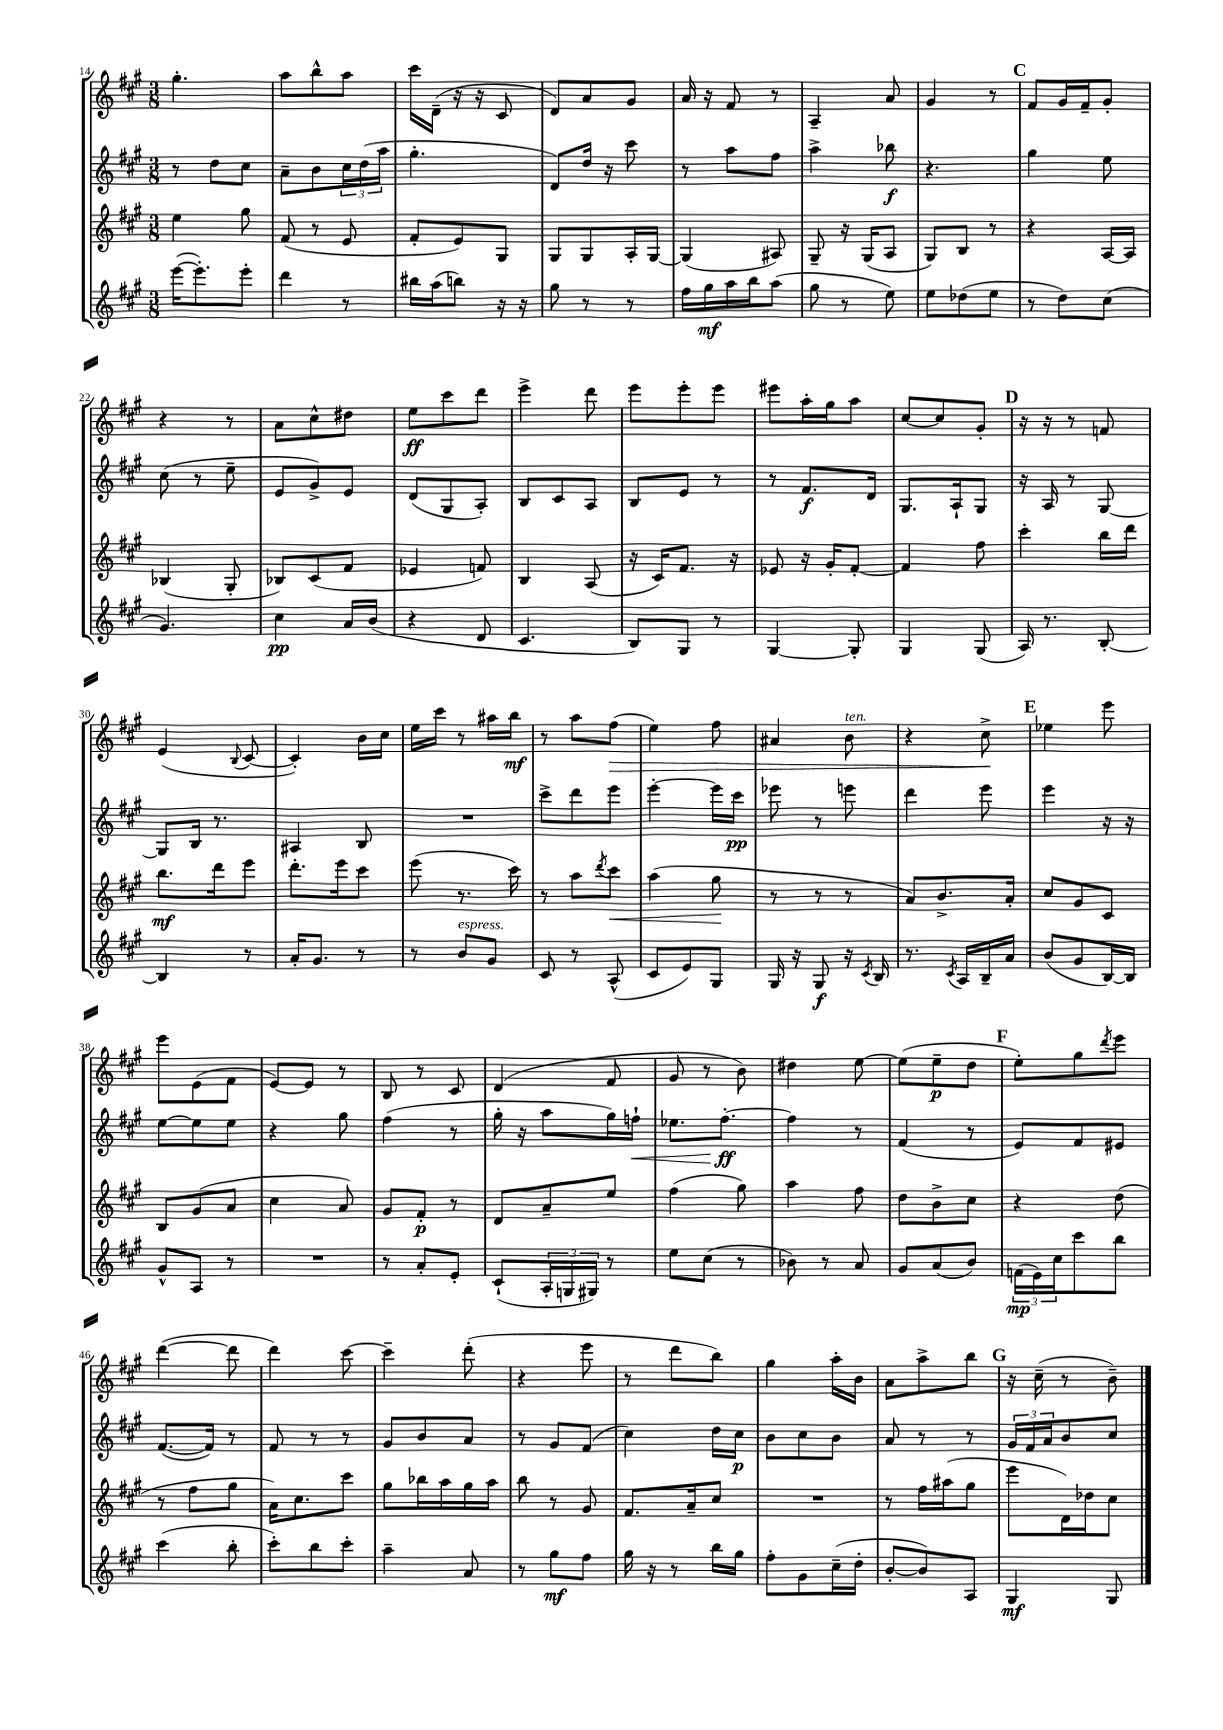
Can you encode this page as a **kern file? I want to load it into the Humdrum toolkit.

**kern	**kern	**kern	**kern
*staff4	*staff3	*staff2	*staff1
*clefG2	*clefG2	*clefG2	*clefG2
*k[f#c#g#]	*k[f#c#g#]	*k[f#c#g#]	*k[f#c#g#]
*M3/8	*M3/8	*M3/8	*M3/8
([16eee	4ee	8r	4.gg#'
8.eee'])	.	.	.
.	.	8dd	.
8eee'	8gg#	8cc#	.
=	=	=	=
4ddd	(8f#	8a~	8aa
.	8r	8b	8bb^^
8r	8e	24cc#	8aa
.	.	(24dd	.
.	.	24aa	.
=	=	=	=
16bb#	8f#'	4.gg#'	16ccc#
(16aa	.	.	(16d~
8bb)	8e)	.	16r
.	.	.	16r
16r	8G#	.	8c#
16r	.	.	.
=	=	=	=
8gg#	8G#	8d)	8d)
8r	8G#	16dd	8a
.	.	16r	.
8r	16A'	8ccc#	8g#
.	[16G#	.	.
=	=	=	=
16ff#	(4G#]	8r	16a
16gg#	.	.	16r
16aa	.	8aa	8f#
16bb	.	.	.
(8aa	8A#)	8ff#	8r
=	=	=	=
8gg#	8G#~	4aa^	4A~
8r	16r	.	.
.	(16G#	.	.
8ee)	8A	8bb-	8a
=	=	=	=
8ee	8G#)	4.r	4g#
(8dd-	8B	.	.
8ee	8r	.	8r
=	=	=	=
8r	4r	4gg#	8f#
8dd)	.	.	16g#
.	.	.	16f#~
(8cc#	[16A	8ee	8g#'
.	16A]	.	.
=	=	=	=
4.g#)	(4B-	(8cc#	4r
.	.	8r	.
.	8G#'	8ee~	8r
=	=	=	=
4cc#	8B-)	8e	8a
.	(8c#	8g#^)	8cc#^^
16a	8f#	8e	8dd#
(16b	.	.	.
=	=	=	=
4r	4e-	(8d	8ee
.	.	8G#	8ccc#
8d	8f)	8A')	8ddd
=	=	=	=
4.c#	4B	8B	4eee^
.	.	8c#	.
.	(8A	8A	8ddd
=	=	=	=
8B)	16r	8B	8eee
.	16c#)	.	.
8G#	8.f#	8e	8eee'
8r	.	8r	8eee
.	16r	.	.
=	=	=	=
[4G#	8e-	8r	8eee#
.	16r	8.f#	16aa'
.	16g#'	.	16gg#
8G#']	[8f#'	.	8aa
.	.	16d	.
=	=	=	=
4G#	4f#]	8.G#	[8cc#
.	.	.	8cc#]
.	.	16A`	.
(8G#	8ff#	8G#	8g#'
=	=	=	=
16A)	4ccc#'	16r	16r
8.r	.	16A	16r
.	.	8r	8r
[8B'	16bb	[8G#	8f
.	16ddd	.	.
=	=	=	=
4B]	8.bb	8G#]	(4e
.	.	16B	.
.	16ddd	8.r	.
.	.	.	8qqB
8r	8eee	.	[8c#
=	=	=	=
16a'	8.ddd'	4A#	4c#'])
8.g#	.	.	.
.	16eee	.	.
8r	8ccc#	8B	16b
.	.	.	16cc#
=	=	=	=
8r	(8eee	4.r	16ee
.	.	.	16ccc#
8b	8.r	.	8r
8g#	.	.	16aa#
.	16ccc#)	.	16bb
=	=	=	=
8c#	8r	8ccc#^	8r
8r	8aa	8ddd	8aa
.	8qddd	.	.
(8A^^	8ccc#	8eee	(8ff#
=	=	=	=
8c#	(4aa	[4eee'	4ee)
8e)	.	.	.
8G#	8gg#	16eee]	8ff#
.	.	16ccc#	.
=	=	=	=
16G#	8r	8eee-	4a#
16r	.	.	.
8G#	8r	8r	.
16r	8r	8eee	8b
8qc#	.	.	.
16B	.	.	.
=	=	=	=
8.r	8a)	4ddd	4r
.	8.b^	.	.
8qc#	.	.	.
16A	.	.	.
16B~	.	8eee	8cc#^
16a	16a'	.	.
=	=	=	=
(8b	8cc#	4eee	4ee-
8g#	8g#	.	.
[16B)	8c#	16r	8eee
16B]	.	16r	.
=	=	=	=
8g#^^	8B	[8ee	8eee
8A	(8g#	8ee]	(8e
8r	8a	8ee	8f#
=	=	=	=
4.r	4cc#	4r	[8e)
.	.	.	8e]
.	8a)	8gg#	8r
=	=	=	=
8r	8g#	(4ff#	8B
8a'	8f#'	.	8r
8e'	8r	8r	8c#
=	=	=	=
(8c#`	8d	16gg#'	(4d
.	.	16r	.
24A'	8a~	8aa	.
24G	.	.	.
24G#)	.	.	.
8r	8ee	16gg#)	8f#
.	.	16ff`	.
=	=	=	=
8ee	(4ff#	8.ee-	8g#
(8cc#	.	.	8r
.	.	[8.ff#'	.
8r	8gg#)	.	8b)
=	=	=	=
8b-)	4aa	4ff#]	4dd#
8r	.	.	.
8a	8ff#	8r	[8ee
=	=	=	=
8g#	8dd	(4f#	(8ee]
(8a	8b^	.	8ee~
8b)	8cc#	8r	8dd
=	=	=	=
(24f	4r	8e)	8ee')
24e)	.	.	.
24cc#	.	.	.
8ccc#	.	8f#	8gg#
.	.	.	8qddd
8bb	(8dd	8e#	8eee
=	=	=	=
(4ccc#	8r	([8.f#	([4ddd
.	8ff#	.	.
.	.	16f#])	.
8bb'	8gg#	8r	8ddd]
=	=	=	=
8ccc#')	16a)	8f#	4ddd)
.	8.cc#	.	.
8bb	.	8r	.
8ccc#'	8ccc#	8r	[8ccc#
=	=	=	=
4aa~	8gg#	8g#	4ccc#~]
.	16bb-	8b	.
.	16aa	.	.
8a	16gg#	8a	(8ddd'
.	16aa	.	.
=	=	=	=
8r	8bb	8r	4r
8gg#	8r	8g#	.
8ff#	8g#	(8f#	8eee
=	=	=	=
16gg#	8.f#	4cc#)	8r
16r	.	.	.
8r	.	.	8ddd
.	16a~	.	.
16bb	8cc#	16dd	8bb)
16gg#	.	16cc#	.
=	=	=	=
8ff#'	4.r	8b	4gg#
8g#	.	8cc#	.
(16cc#~	.	8b	16aa'
16dd'	.	.	16b
=	=	=	=
[8b'	8r	8a	8a
8b])	16ff#	8r	8aa^
.	(16aa#	.	.
8A	8gg#	8r	8bb
=	=	=	=
4G#	8eee	24g#	16r
.	.	24f#	.
.	.	.	(16cc#~
.	.	24a	.
.	16d)	8b	8r
.	16dd-	.	.
8G#	8cc#	8cc#	8b~)
==	==	==	==
*-	*-	*-	*-
